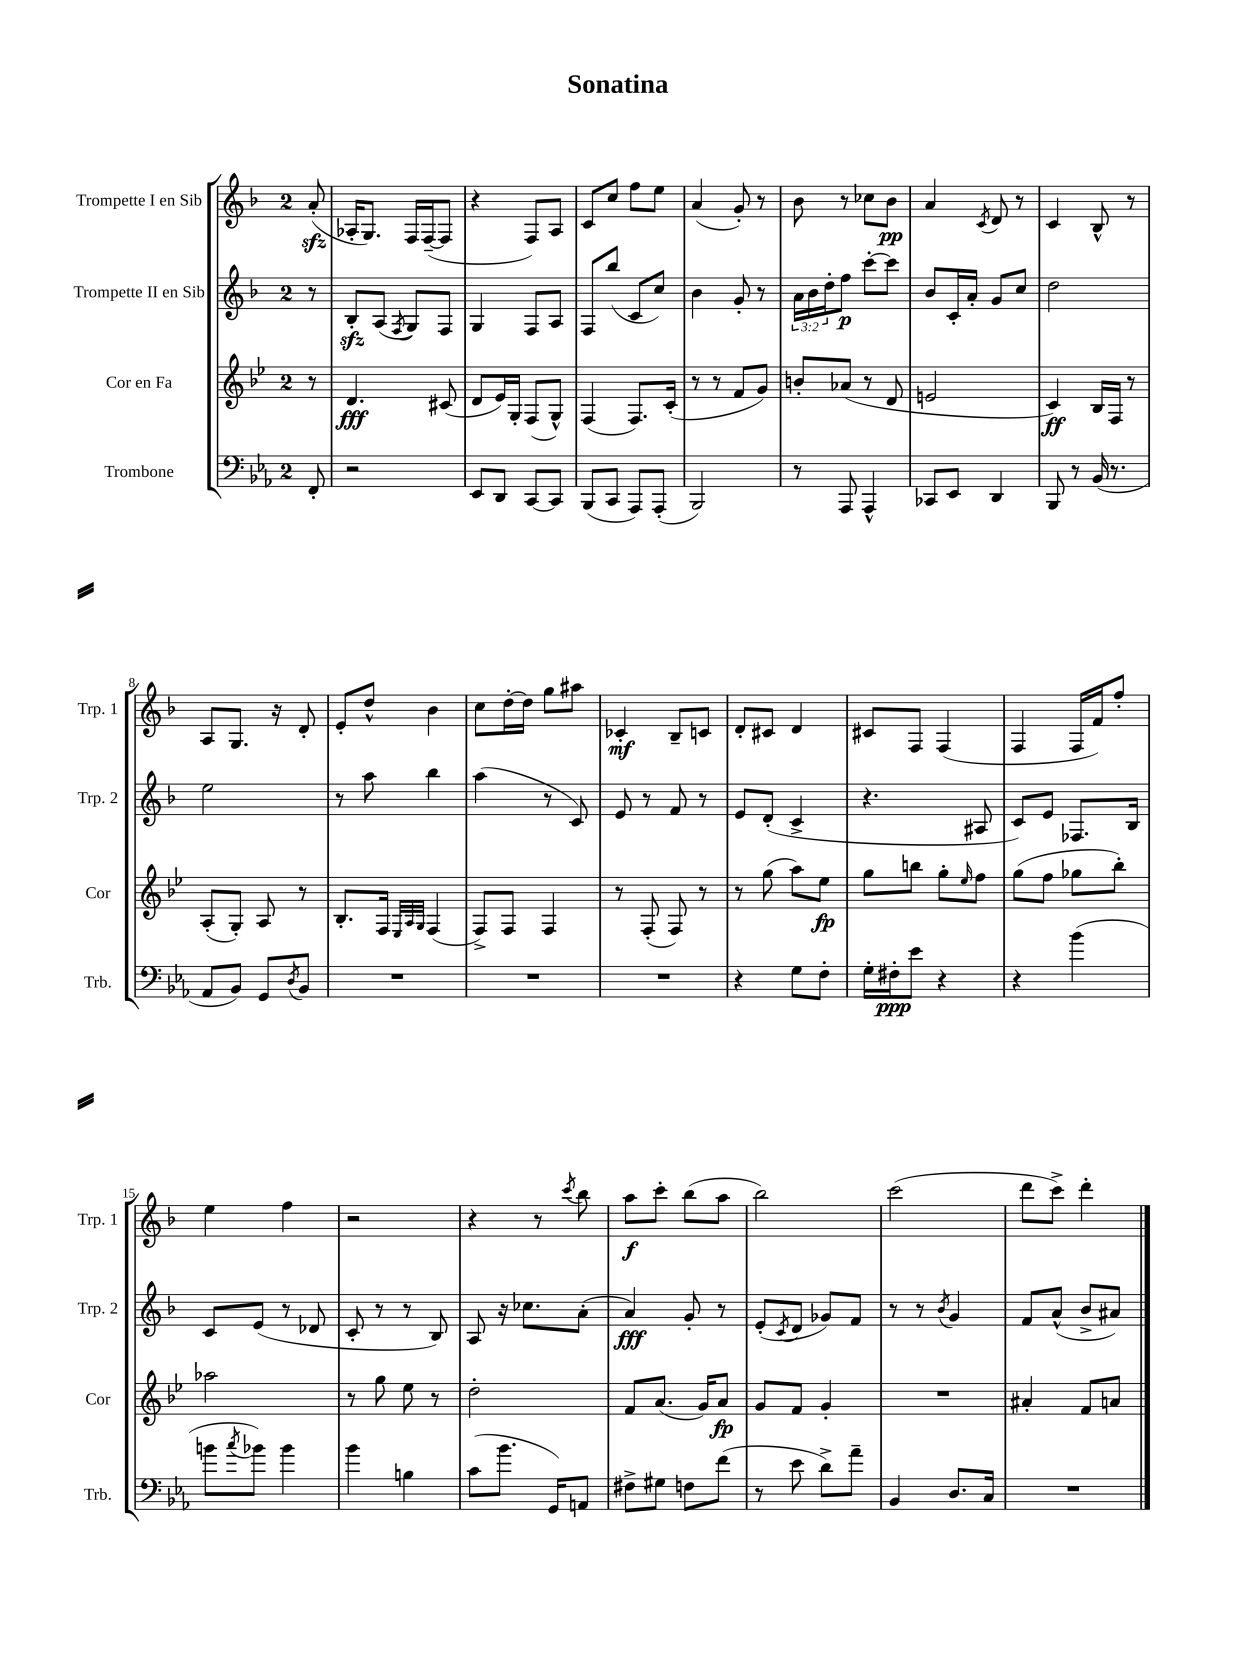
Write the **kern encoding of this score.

**kern	**kern	**kern	**kern
*staff4	*staff3	*staff2	*staff1
*clefF4	*clefG2	*clefG2	*clefG2
*k[b-e-a-]	*k[b-e-]	*k[b-]	*k[b-]
*M2/4	*M2/4	*M2/4	*M2/4
8FF'	8r	8r	(8a'
=	=	=	=
2r	4.d	8B-'	16A-'
.	.	.	8.G)
.	.	(8A	.
.	.	8qF	.
.	.	8G)	16F
.	.	.	([16F~
.	(8c#	8F	8F]
=	=	=	=
8EE-	8d	4G	4r
8DD	16e-)	.	.
.	16G'	.	.
[8CC	(8F	8F	8F)
8CC]	8G^^)	8A	8A
=	=	=	=
(8BBB-	(4F	8F	8c
8CC	.	(8bb-	8cc
8AAA-)	8.F)	8c	8ff
(8AAA-'	.	8cc)	8ee
.	(16c'	.	.
=	=	=	=
2BBB-)	8r	4b-	(4a
.	8r	.	.
.	8f	8g'	8g')
.	8g)	8r	8r
=	=	=	=
8r	8b'	24a	8b-
.	.	24b-	.
.	.	24dd'	.
8AAA-	(8a-	8ff	8r
4AAA-^^	8r	[8ccc'	8cc-
.	8d	8ccc]	8b-
=	=	=	=
8CC-	2e	8b-	4a
8EE-	.	16c'	.
.	.	16a'	.
.	.	.	8qc
4DD	.	8g	8d
.	.	8cc	8r
=	=	=	=
8BBB-	4c)	2dd	4c
8r	.	.	.
(16BB-	16B-	.	8B-^^
8.r	16F	.	.
.	8r	.	8r
=	=	=	=
8AA-	(8A'	2ee	8A
8BB-)	8G')	.	8.G
8GG	8A	.	.
.	.	.	16r
8qD	.	.	.
8BB-	8r	.	8d'
=	=	=	=
2r	8.B-'	8r	8e'
.	.	8aa	8dd^^
.	16F	.	.
.	32qqE-	.	.
.	32qqA	.	.
.	32qqG	.	.
.	(4F	4bb-	4b-
=	=	=	=
2r	8F^)	(4aa	8cc
.	8F	.	[16dd'
.	.	.	16dd]
.	4F	8r	8gg
.	.	8c)	8aa#
=	=	=	=
2r	8r	8e	4c-'
.	(8F'	8r	.
.	8F)	8f	8B-~
.	8r	8r	8c
=	=	=	=
4r	8r	8e	8d'
.	(8gg	(8d'	8c#
8G	8aa)	4c^	4d
8F'	8ee-	.	.
=	=	=	=
16G'	8gg	4.r	8c#
16F#'	.	.	.
8e-	8bb	.	8F
4r	8gg'	.	(4F
.	16qqee-	.	.
.	8ff	8A#	.
=	=	=	=
4r	(8gg	8c)	4F
.	8ff	8e	.
(4b-	8gg-	8.F-	16F
.	.	.	16f)
.	8bb-')	.	8ff'
.	.	16B-	.
=	=	=	=
8b	2aa-	8c	4ee
8qcc	.	.	.
8b-)	.	(8e	.
4b-	.	8r	4ff
.	.	8d-	.
=	=	=	=
4b-	8r	8c'	2r
.	8gg	8r	.
4B	8ee-	8r	.
.	8r	8B-)	.
=	=	=	=
(8c	2dd'	8A	4r
8.b-	.	16r	.
.	.	8.cc-	.
.	.	.	8r
16GG)	.	.	.
.	.	.	8qccc
8AA	.	(8a'	8bb-
=	=	=	=
8F#^	8f	4a)	8aa
8G#	(8.a	.	8ccc'
8F	.	8g'	(8bb-
.	16g)	.	.
(8f	8a	8r	8aa
=	=	=	=
8r	8g	(8e'	2bb-)
.	.	8qc	.
8e-	8f	8d	.
8d^)	4g'	8g-)	.
8a-~	.	8f	.
=	=	=	=
4BB-	2r	8r	(2ccc
.	.	8r	.
.	.	8qb-	.
8.D	.	4g	.
16C	.	.	.
=	=	=	=
2r	4a#'	8f	8ddd
.	.	(8a^^	8ccc^)
.	8f	8b-^	4ddd'
.	8a	8a#)	.
==	==	==	==
*-	*-	*-	*-
